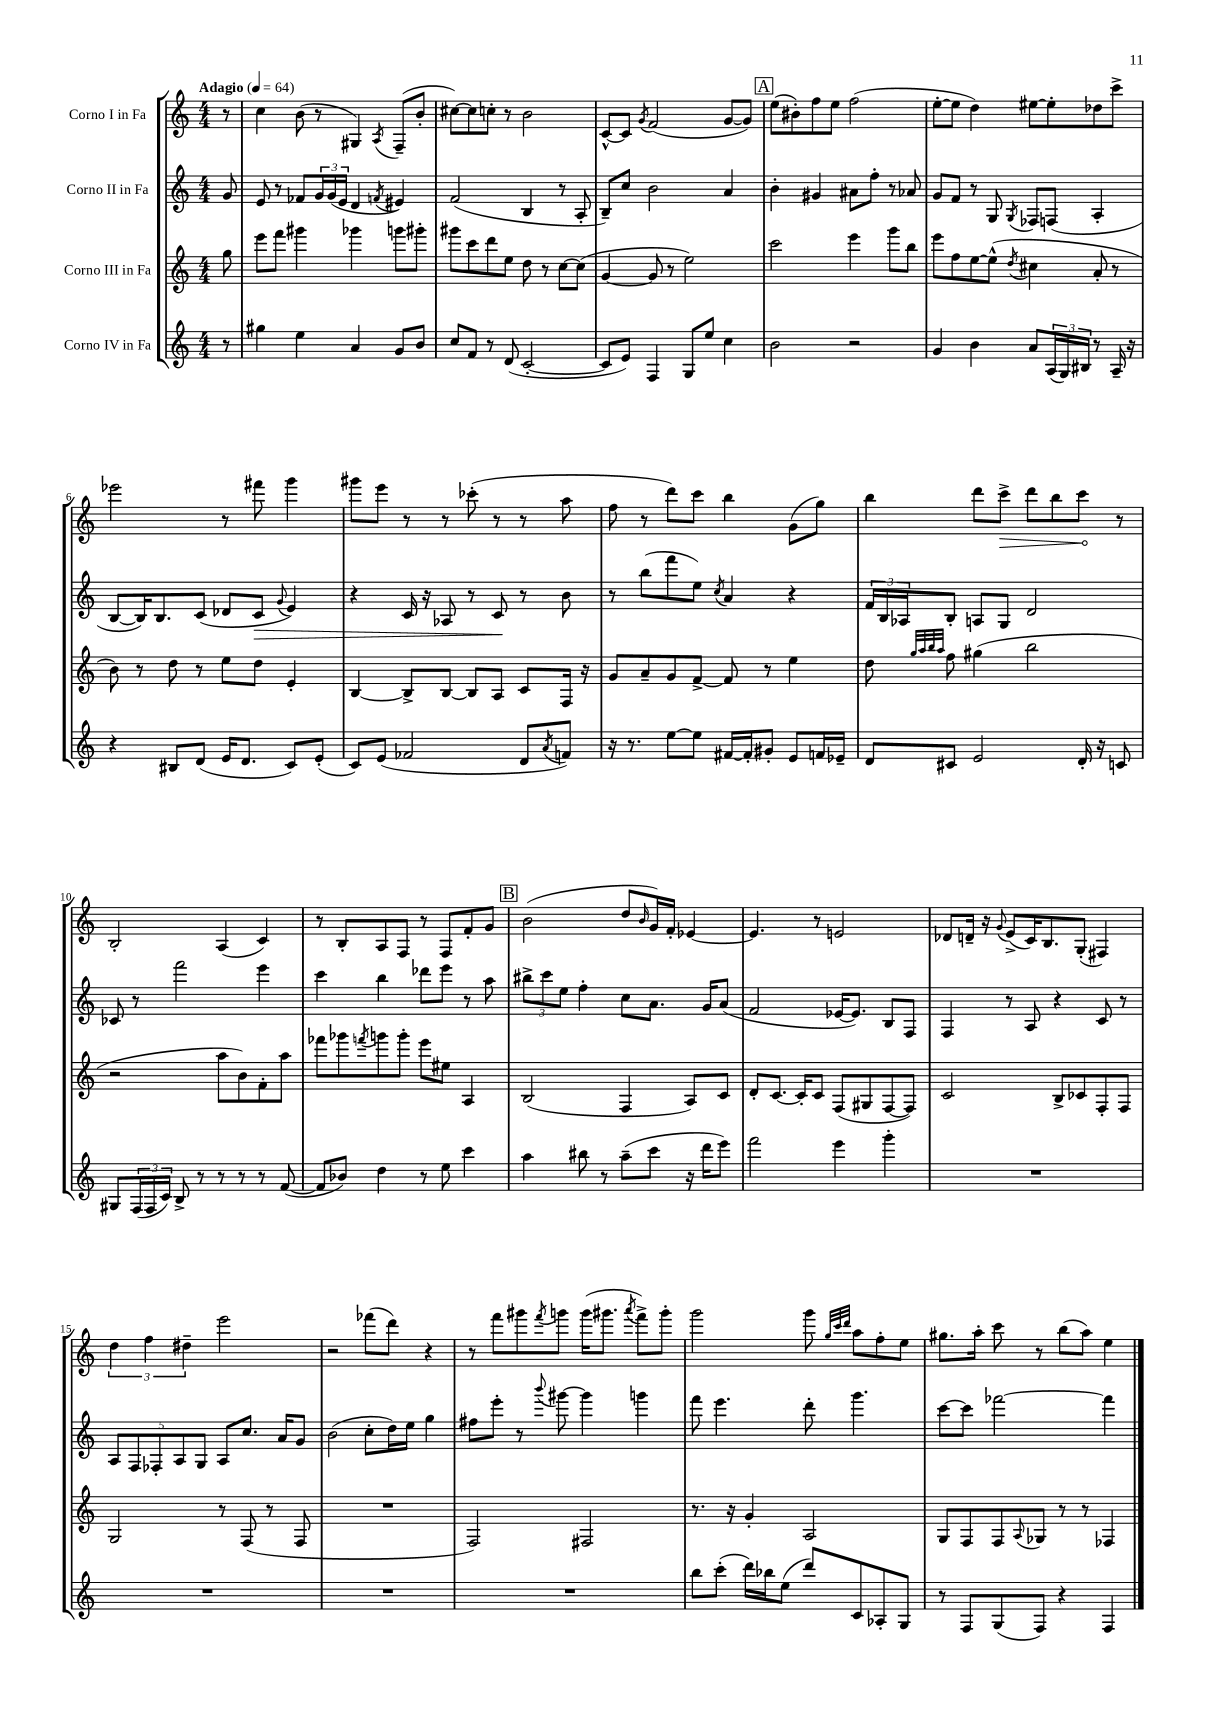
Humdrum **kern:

**kern	**kern	**kern	**kern
*staff4	*staff3	*staff2	*staff1
*clefG2	*clefG2	*clefG2	*clefG2
*k[]	*k[]	*k[]	*k[]
*M4/4	*M4/4	*M4/4	*M4/4
*MM64	*MM64	*MM64	*MM64
8r	8gg	8g	8r
=	=	=	=
4gg#	8eee	8e	4cc
.	8fff	8r	.
4ee	4ggg#	8f-	(8b
.	.	24g	8r
.	.	(24g	.
.	.	24e	.
4a	4ggg-	4d	4G#)
.	.	8qf	8qA
8g	8ggg	4e#)	(8F~
8b	8ggg#'	.	8b'
=	=	=	=
8cc	8ggg#	(2f	[8cc#)
8f	8ccc	.	8cc#]
8r	8ddd	.	8cc'
(8d	8ee	.	8r
[2c'	8dd	4B	2b
.	8r	.	.
.	[8cc	8r	.
.	(8cc]	8A'	.
=	=	=	=
8c]	[4g	8B~)	[8c^^
8e)	.	8cc	8c]
.	.	.	8qg
4F	8g]	2b	(2f
.	8r	.	.
8G	2ee)	.	.
8ee	.	.	.
4cc	.	4a	[8g
.	.	.	8g])
=	=	=	=
2b	2ccc	4b'	(8ee
.	.	.	8b#')
.	.	4g#	8ff
.	.	.	8ee
2r	4eee	8a#	(2ff
.	.	8ff'	.
.	8ggg	8r	.
.	8bb	8a-	.
=	=	=	=
4g	8eee	8g	[8ee'
.	8ff	8f	8ee]
4b	[8ee	8r	4dd)
.	(8ee^^]	8G	.
.	8qdd	8qG	.
8a	4cc#	8F-	[8ee#
(24A	.	(8F	8ee#']
24G)	.	.	.
24B#	.	.	.
8r	8a'	4A'	8dd-
16A~	8r	.	8ccc^
16r	.	.	.
=	=	=	=
4r	8b)	[8B	2eee-
.	8r	16B])	.
.	.	8.B	.
8B#	8dd	.	.
(8d	8r	(8c	.
16e	8ee	8d-	8r
8.d	.	.	.
.	8dd	8c	8fff#
.	.	8qqg	.
8c)	4e'	4e)	4ggg
(8e'	.	.	.
=	=	=	=
8c)	[4B	4r	8ggg#
(8e	.	.	8eee
2f-	8B^]	16c	8r
.	.	16r	.
.	[8B	8A-	8r
.	8B]	8r	(8ccc-'
.	8A	8c	8r
8d	8c	8r	8r
8qa	.	.	.
8f)	16F	8b	8aa
.	16r	.	.
=	=	=	=
16r	8g	8r	8ff
8.r	.	.	.
.	8a~	(8bb	8r
[8ee	8g	8fff	8ddd)
8ee]	[8f^	8ee)	8ccc
.	.	8qcc	.
[16f#	8f]	4a	4bb
16f#']	.	.	.
8g#'	8r	.	.
8e	4ee	4r	(8g
16f	.	.	8gg)
16e-~	.	.	.
=	=	=	=
8d	8dd	24f	4bb
.	.	24B	.
.	.	24A-	.
.	32qqgg	.	.
.	32qqaa	.	.
.	32qqbb	.	.
.	32qqaa	.	.
8c#	8ff	8B'	.
2e	(4gg#	8A	8ddd
.	.	8G	8ccc^
.	2bb	2d	8ddd
.	.	.	8bb
16d'	.	.	8ccc
16r	.	.	.
8c	.	.	8r
=	=	=	=
8G#	2r	8c-	2B'
(24F	.	8r	.
24F	.	.	.
24c)	.	.	.
8B^	.	2fff	.
8r	.	.	.
8r	8aa	.	(4A
8r	8b)	.	.
8r	8f'	4eee	4c)
([8f	8aa	.	.
=	=	=	=
8f]	8fff-	4ccc	8r
8b-)	8ggg-	.	8B'
.	8qfff	.	.
4dd	8ggg	4bb	8A
.	8ggg'	.	8F
8r	8eee	8ddd-	8r
8ee	8ee#	8eee	8F
4ccc	4A	8r	8f'
.	.	8aa	8g
=	=	=	=
4aa	(2B	12bb#^	(2b
.	.	12ccc	.
.	.	12ee	.
8bb#	.	4ff'	.
8r	.	.	.
(8aa~	4F	8cc	8dd
.	.	.	16qqb
8ccc	.	8.a	16g)
.	.	.	16f'
16r	8A)	.	[4e-
16ddd	.	16g	.
8eee)	8c	(8a	.
=	=	=	=
2fff	8d'	2f	4.e-]
.	[8.c	.	.
.	16c']	.	.
.	8c	.	8r
4eee	(8F	[16e-	2e
.	.	8.e-])	.
.	8G#	.	.
4ggg'	[8F	8B	.
.	8F])	8F	.
=	=	=	=
1r	2c	4F	8d-
.	.	.	16d~
.	.	.	16r
.	.	.	8qqg
.	.	8r	(8e^
.	.	8A	16c)
.	.	.	8.B
.	8B^	4r	.
.	8c-	.	(8G'
.	8F'	8c	4F#)
.	8F	8r	.
=	=	=	=
1r	2G	10A	6dd
.	.	10F	.
.	.	.	6ff
.	.	10F-'	.
.	.	10A	.
.	.	.	6dd#~
.	.	10G	.
.	8r	8A	2eee
.	(8F	8.cc	.
.	8r	.	.
.	.	16a	.
.	8F	8g	.
=	=	=	=
1r	1r	(2b	2r
.	.	8cc'	(8fff-
.	.	16dd)	8ddd)
.	.	16ee	.
.	.	4gg	4r
=	=	=	=
1r	2F)	8ff#	8r
.	.	8eee'	8fff
.	.	8r	8ggg#
.	.	8qqbbb	8qfff
.	.	[8ggg#	8ggg
.	2F#	4ggg#]	(16ggg
.	.	.	8.ggg#
.	.	.	8qaaa
.	.	4ggg	8fff^)
.	.	.	8ggg#'
=	=	=	=
8bb	8.r	8fff	2ggg
(8ccc'	.	4.eee	.
.	16r	.	.
16ddd)	4g'	.	.
16bb-	.	.	.
(8ee	.	.	.
8ddd)	2A	8ddd'	8ggg
.	.	.	32qqgg
.	.	.	32qqccc
.	.	.	32qqddd
8c	.	4.ggg	8aa
8A-'	.	.	8ff'
8G	.	.	8ee
=	=	=	=
8r	8G	[8ccc	8.gg#
8F	8F	8ccc]	.
.	.	.	16aa'
(8G	8F	[2fff-	8ccc
.	8qqA	.	.
8F)	8G-	.	8r
4r	8r	.	(8bb
.	8r	.	8aa)
4F	4F-	4fff-]	4ee
==	==	==	==
*-	*-	*-	*-
